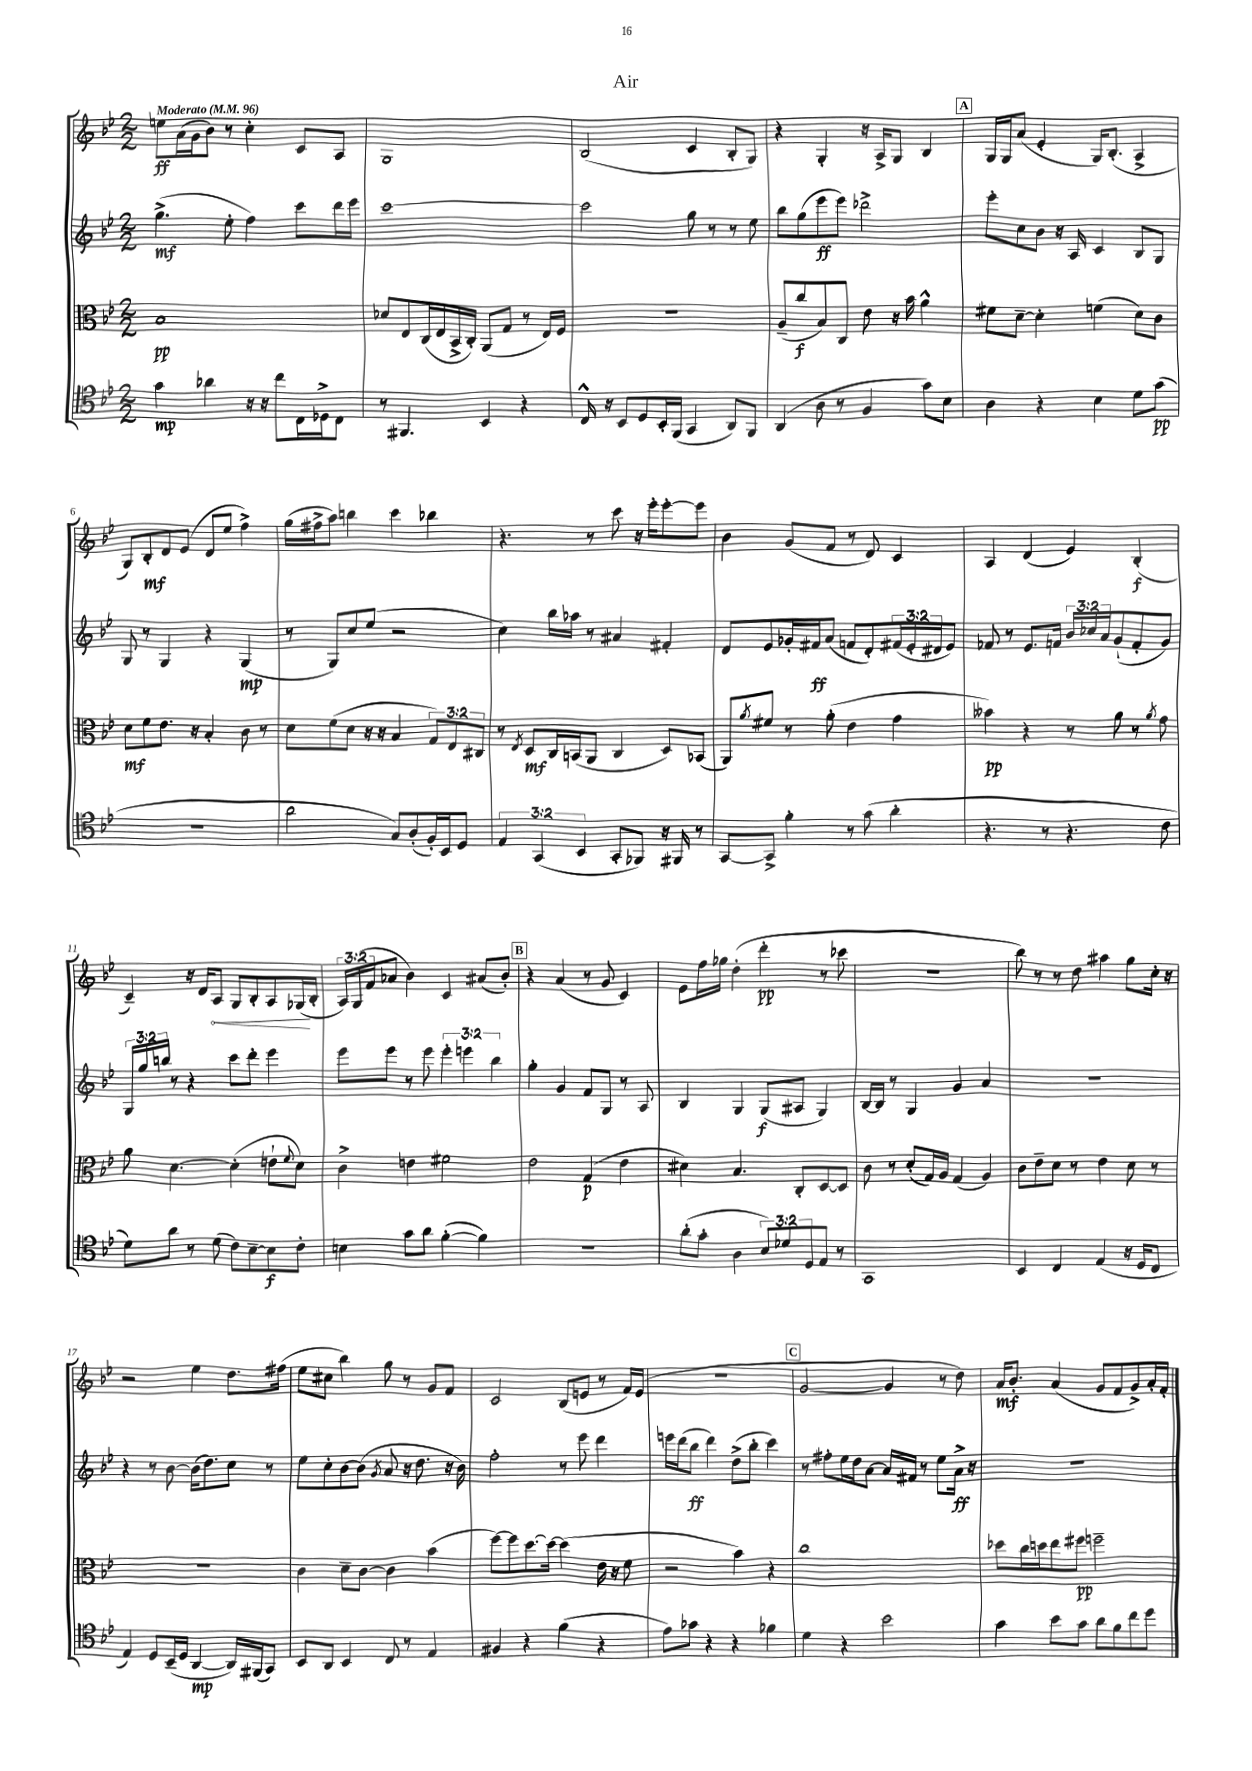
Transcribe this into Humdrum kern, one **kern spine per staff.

**kern	**dynam	**kern	**dynam	**kern	**dynam	**kern	**dynam
*part4	*part4	*part3	*part3	*part2	*part2	*part1	*part1
*staff4	*staff4	*staff3	*staff3	*staff2	*staff2	*staff1	*staff1
*clefC4	*	*clefC3	*	*clefG2	*	*clefG2	*
*k[b-e-]	*	*k[b-e-]	*	*k[b-e-]	*	*k[b-e-]	*
*M2/2	*	*M2/2	*	*M2/2	*	*M2/2	*
*MM96	*	*MM96	*	*MM96	*	*MM96	*
=1	=1	=1	=1	=1	=1	=1	=1
!	!	!	!	!	!	!LO:TX:a:B:t=Moderato	!
4g\	mp	1B-	pp	(4.gg^\	mf	8een\L	ff
.	.	.	.	.	.	(16a\L	.
.	.	.	.	.	.	16g\J	.
4a-X\	.	.	.	.	.	8b-\J)	.
.	.	.	.	8ee-'\	.	8r	.
16r	.	.	.	4ff\)	.	4cc'\	.
16r	.	.	.	.	.	.	.
8cc\L	.	.	.	.	.	.	.
16C\L	.	.	.	8ccc\L	.	8c/L	.
16D-X^\J	.	.	.	.	.	.	.
8C\J	.	.	.	16ddd\L	.	8A/J	.
.	.	.	.	16eee-\JJ	.	.	.
=2	=2	=2	=2	=2	=2	=2	=2
8r	.	8d-X/L	.	[1ccc	.	1G	.
4.FF#X/	.	8E-/	.	.	.	.	.
.	.	(16C/L	.	.	.	.	.
.	.	16E-/	.	.	.	.	.
.	.	16BB-^/	.	.	.	.	.
.	.	16C'/JJ)	.	.	.	.	.
4BB-/	.	(8AA/L	.	.	.	.	.
.	.	8G/J	.	.	.	.	.
4r	.	8r	.	.	.	.	.
.	.	16E-/LL)	.	.	.	.	.
.	.	16F/JJ	.	.	.	.	.
=3	=3	=3	=3	=3	=3	=3	=3
16C^^/	.	1r	.	2ccc\]	.	(2B-/	.
16r	.	.	.	.	.	.	.
8BB-/L	.	.	.	.	.	.	.
8D/	.	.	.	.	.	.	.
16BB-'/L	.	.	.	.	.	.	.
(16FF/JJ	.	.	.	.	.	.	.
4GG/	.	.	.	8gg\	.	4c/	.
.	.	.	.	8r	.	.	.
8AA/L)	.	.	.	8r	.	8B-'/L	.
8FF/J	.	.	.	8ee-\	.	8G/J)	.
=4	=4	=4	=4	=4	=4	=4	=4
(4AA/	.	(8A~/L	.	8bb-\L	.	4r	.
.	.	8cc/	f	(8gg\	.	.	.
8A\	.	8B-/)	.	8eee-\	ff	4G'/	.
8r	.	8C/J	.	8eee-\J)	.	.	.
4F/	.	8e-\	.	2ddd-X^\	.	16r	.
.	.	.	.	.	.	16A^/KL	.
.	.	16r	.	.	.	8G/J	.
.	.	16b-\	.	.	.	.	.
8g\L)	.	4a^^\	.	.	.	4B-/	.
8B-\J	.	.	.	.	.	.	.
!!LO:REH:place=s1:t=A
=5	=5	=5	=5	=5	=5	=5	=5
4A\	.	8f#X\L	.	8eee-'\L	.	16G/LL	.
.	.	.	.	.	.	16G/J	.
.	.	[8d~\J	.	8cc\	.	(8a/J	.
4r	.	4d'\]	.	8b-\J	.	4e-'/	.
.	.	.	.	16r	.	.	.
.	.	.	.	16A/	.	.	.
4B-\	.	(4fn\	.	4c/	.	16G/KL)	.
.	.	.	.	.	.	(8.B-'/J	.
8d\L	.	8d\L)	.	8B-/L	.	4A^/	.
(8g\J	pp	8c\J	.	8G/J	.	.	.
!!LO:LB:g=z
=6	=6	=6	=6	=6	=6	=6	=6
1r	.	8d\L	mf	8G/	.	8G/L)	.
.	.	8f\	.	8r	.	8B-'/	mf
.	.	8.e-\J	.	4G/	.	8d/	.
.	.	.	.	.	.	(8e-/J	.
.	.	16r	.	.	.	.	.
.	.	4B-'/	.	4r	.	8d/L	.
.	.	.	.	.	.	8ee-/J	.
.	.	8c\	.	(4G/	mp	4ff^\)	.
.	.	8r	.	.	.	.	.
=7	=7	=7	=7	=7	=7	=7	=7
2a\	.	8d\L	.	8r	.	(16gg\LL	.
.	.	.	.	.	.	16ff#X^\J	.
.	.	(8f\	.	8G/L)	.	8aa\J)	.
.	.	8d\J	.	8cc/	.	4bbn\	.
.	.	16r	.	(8ee-/J	.	.	.
.	.	16r	.	.	.	.	.
8G/L)	.	4B-/	.	2r	.	4ccc\	.
(8A'/	.	.	.	.	.	.	.
16F'/L)	.	12G/L)	.	.	.	4bb-X\	.
16BB-/J	.	.	.	.	.	.	.
.	.	12E-/	.	.	.	.	.
8D/J	.	.	.	.	.	.	.
.	.	12C#X/J	.	.	.	.	.
=8	=8	=8	=8	=8	=8	=8	=8
6E-/	.	8r	.	4cc\)	.	4.r	.
.	.	8qE-/	.	.	.	.	.
.	.	8D/L	mf	.	.	.	.
(6GG/	.	.	.	.	.	.	.
.	.	16C/L	.	16bb-\LL	.	.	.
.	.	(16BBn/J	.	16aa-X\JJ	.	.	.
6BB-/	.	.	.	.	.	.	.
.	.	8AA/J	.	8r	.	8r	.
8GG'/L	.	4C/	.	4a#X/	.	8ccc\	.
8FF-X/J)	.	.	.	.	.	16r	.
.	.	.	.	.	.	16eee-'\KL	.
16r	.	8D/L)	.	4f#X'/	.	[8eee-'\	.
16FF#X/	.	.	.	.	.	.	.
8r	.	(8BB-X/J	.	.	.	8eee-\J]	.
=9	=9	=9	=9	=9	=9	=9	=9
[8GG/L	.	8AA/L)	.	8d/L	.	4b-\	.
.	.	8qa/	.	.	.	.	.
8GG^/J]	.	8f#X/J	.	8e-/	.	.	.
4f'\	.	8r	.	16g-X'/L	.	(8g/L	.
.	.	.	.	16f#X/J	ff	.	.
.	.	(8a'\	.	(8a/J	.	8f/J	.
8r	.	4e-\	.	8fn/L	.	8r	.
(8g\	.	.	.	8d'/)	.	8d/)	.
4a'\	.	4g\	.	(24f#X/L	.	4c/	.
.	.	.	.	24e-'/	.	.	.
.	.	.	.	24d#X/J	.	.	.
.	.	.	.	8e-/J)	.	.	.
=10	=10	=10	=10	=10	=10	=10	=10
4.r	.	4b--X\)	pp	8f-X/	.	4A/	.
.	.	.	.	8r	.	.	.
.	.	4r	.	8.e-/L	.	(4d/	.
8r	.	.	.	.	.	.	.
.	.	.	.	16fn/Jk	.	.	.
4.r	.	8r	.	24b-/LL	.	4e-/)	.
.	.	.	.	24cc-X/	.	.	.
.	.	.	.	24a/J	.	.	.
.	.	8a\	.	(8g`/	.	.	.
.	.	8r	.	8f'/	.	(4B-'/	f
.	.	8qa/	.	.	.	.	.
8c\	.	8g\	.	8g/J)	.	.	.
!!LO:LB:g=z
=11	=11	=11	=11	=11	=11	=11	=11
8d\L)	.	8a\	.	24G/LL	.	4c~/)	.
.	.	.	.	24gg/	.	.	.
.	.	.	.	24bbn/JJ	.	.	.
8a\J	.	[4.d\	.	8r	.	.	.
8r	.	.	.	4r	.	16r	.
.	.	.	.	.	.	16d/KL	.
!	!	!	!	!	!	!	!LO:HP:b
(8d\	.	.	.	.	.	8A/J	<
8c\L)	.	(4d'\]	.	8ccc\L	.	8G/L	.
[8B-~\	.	.	.	8ddd'\J	.	8B-'/	.
8B-\]	f	8en`\L	.	4eee-\	.	8A/	.
.	.	8qqf/	.	.	.	.	.
8c'\J	.	8d\J)	.	.	.	(16G-X/L	.
.	.	.	.	.	.	16B-'/JJ	[
=12	=12	=12	=12	=12	=12	=12	=12
4Bn\	.	4c^\	.	8eee-\L	.	24A/LL)	.
.	.	.	.	.	.	(24G/	.
.	.	.	.	.	.	24f/J	.
.	.	.	.	8eee-\J	.	8a-X/J	.
8g\L	.	4en\	.	8r	.	4b-\)	.
8a\J	.	.	.	8eee-\	.	.	.
([4f'\	.	2f#X\	.	6eee-'\	.	4c/	.
.	.	.	.	6eeen\	.	.	.
4f\])	.	.	.	.	.	(8a#X/L	.
.	.	.	.	6bb-\	.	.	.
.	.	.	.	.	.	8b-'/J)	.
!!LO:REH:place=s1:t=B
=13	=13	=13	=13	=13	=13	=13	=13
1r	.	2e-\	.	4gg'\	.	4r	.
.	.	.	.	4g/	.	(4a/	.
.	.	(4G/	p	8f/L	.	8r	.
.	.	.	.	8G/J	.	8g/	.
.	.	4e-\	.	8r	.	4c/)	.
.	.	.	.	8A/	.	.	.
=14	=14	=14	=14	=14	=14	=14	=14
(8a'\L	.	4d#X\)	.	4B-/	.	8e-\L	.
8g'\J	.	.	.	.	.	16ff\L	.
.	.	.	.	.	.	16gg-X\JJ	.
4A\	.	4.B-/	.	4G/	.	(4dd'\	.
12B-/L)	.	.	.	(8G/L	f	4ddd'\	pp
12d-X/	.	.	.	.	.	.	.
.	.	8C'/L	.	8A#X/J	.	.	.
12D/	.	.	.	.	.	.	.
8E-/J	.	[8D/	.	4G/)	.	8r	.
8r	.	8D/J]	.	.	.	8ccc-X\	.
=15	=15	=15	=15	=15	=15	=15	=15
1GG	.	8c\	.	[16B-/LL	.	1r	.
.	.	.	.	16B-/JJ]	.	.	.
.	.	8r	.	8r	.	.	.
.	.	(8d'/L	.	4G/	.	.	.
.	.	16G/L)	.	.	.	.	.
.	.	16A/JJ	.	.	.	.	.
.	.	(4G/	.	4g/	.	.	.
.	.	4A/)	.	4a/	.	.	.
=16	=16	=16	=16	=16	=16	=16	=16
4BB-/	.	8c\L	.	1r	.	8bb-\)	.
.	.	8e-~\	.	.	.	8r	.
4C/	.	8d\J	.	.	.	8r	.
.	.	8r	.	.	.	8dd\	.
(4E-/	.	4e-\	.	.	.	4aa#X\	.
16r	.	8d\	.	.	.	8gg\L	.
16D/KL	.	.	.	.	.	.	.
8C/J	.	8r	.	.	.	16cc'\Jk	.
.	.	.	.	.	.	16r	.
!!LO:LB:g=z
=17	=17	=17	=17	=17	=17	=17	=17
4E-/)	.	1r	.	4r	.	2r	.
8D/L	.	.	.	8r	.	.	.
(16BB-~/L	.	.	.	[8b-\	.	.	.
16D/JJ	.	.	.	.	.	.	.
[4AA/	mp	.	.	(16b-\KL]	.	4ee-\	.
.	.	.	.	8.dd\)	.	.	.
16AA/LL])	.	.	.	8cc\J	.	8.dd\L	.
(16FF#X/J	.	.	.	.	.	.	.
8GG/J)	.	.	.	8r	.	.	.
.	.	.	.	.	.	(16ff#X\Jk	.
=18	=18	=18	=18	=18	=18	=18	=18
8BB-/L	.	4c\	.	8ee-\L	.	8ee-\L	.
8AA/J	.	.	.	8cc'\	.	8cc#X\J	.
4BB-/	.	8d~\L	.	[8b-\	.	4bb-\)	.
.	.	[8c\J	.	(8b-\J]	.	.	.
.	.	.	.	8qg/	.	.	.
8C/	.	4c\]	.	8a/	.	8gg\	.
8r	.	.	.	16r	.	8r	.
.	.	.	.	8.dd\	.	.	.
4E-/	.	(4b-\	.	.	.	8g/L	.
.	.	.	.	16r	.	8f/J	.
.	.	.	.	16b-\)	.	.	.
=19	=19	=19	=19	=19	=19	=19	=19
4F#X/	.	[8ff\L)	.	2ff'\	.	2c/	.
.	.	8ff\]	.	.	.	.	.
4r	.	[8.dd\	.	.	.	.	.
.	.	16dd\Jk_	.	.	.	.	.
(4f\	.	(4dd\]	.	8r	.	(8B-/L	.
.	.	.	.	8eee-\	.	8en/J	.
4r	.	16e-\	.	4ddd\	.	8r	.
.	.	16r	.	.	.	.	.
.	.	8f\	.	.	.	16f/LL)	.
.	.	.	.	.	.	(16e/JJ	.
=20	=20	=20	=20	=20	=20	=20	=20
8e-\L)	.	2r	.	16eeen\LL	.	1r	.
.	.	.	.	(16ddd\J	.	.	.
8g-X\J	.	.	.	8bb-\J	ff	.	.
4r	.	.	.	4ddd\)	.	.	.
4r	.	4b-\)	.	(8dd^\L	.	.	.
.	.	.	.	8bb-'\J	.	.	.
4f-X\	.	4r	.	4ccc\)	.	.	.
!!LO:REH:place=s1:t=C
=21	=21	=21	=21	=21	=21	=21	=21
4d\	.	1cc	.	8r	.	[2g/	.
.	.	.	.	8ff#X'\L	.	.	.
4r	.	.	.	16ee-\L	.	.	.
.	.	.	.	16dd\J	.	.	.
.	.	.	.	[8a\J	.	.	.
2b-\	.	.	.	16a/LL]	.	4g/]	.
.	.	.	.	16f#X/JJ	.	.	.
.	.	.	.	8r	.	.	.
.	.	.	.	8ee-\L	.	8r	.
.	.	.	.	16a^\Jk	ff	8dd\)	.
.	.	.	.	16r	.	.	.
=22	=22	=22	=22	=22	=22	=22	=22
4g\	.	8dd-X\L	.	1r	.	16a/KL	mf
.	.	.	.	.	.	8.b-'/J	.
.	.	16cc\L	.	.	.	.	.
.	.	16ddn\J	.	.	.	.	.
8b-\L	.	8ee-\	.	.	.	(4a/	.
8g\J	.	8ff#X\J	pp	.	.	.	.
8a\L	.	2ffn~\	.	.	.	8g/L	.
8f\	.	.	.	.	.	8f/	.
8cc\	.	.	.	.	.	8g^/)	.
8dd\J	.	.	.	.	.	16a'/L	.
.	.	.	.	.	.	16f'/JJ	.
==	==	==	==	==	==	==	==
*-	*-	*-	*-	*-	*-	*-	*-
